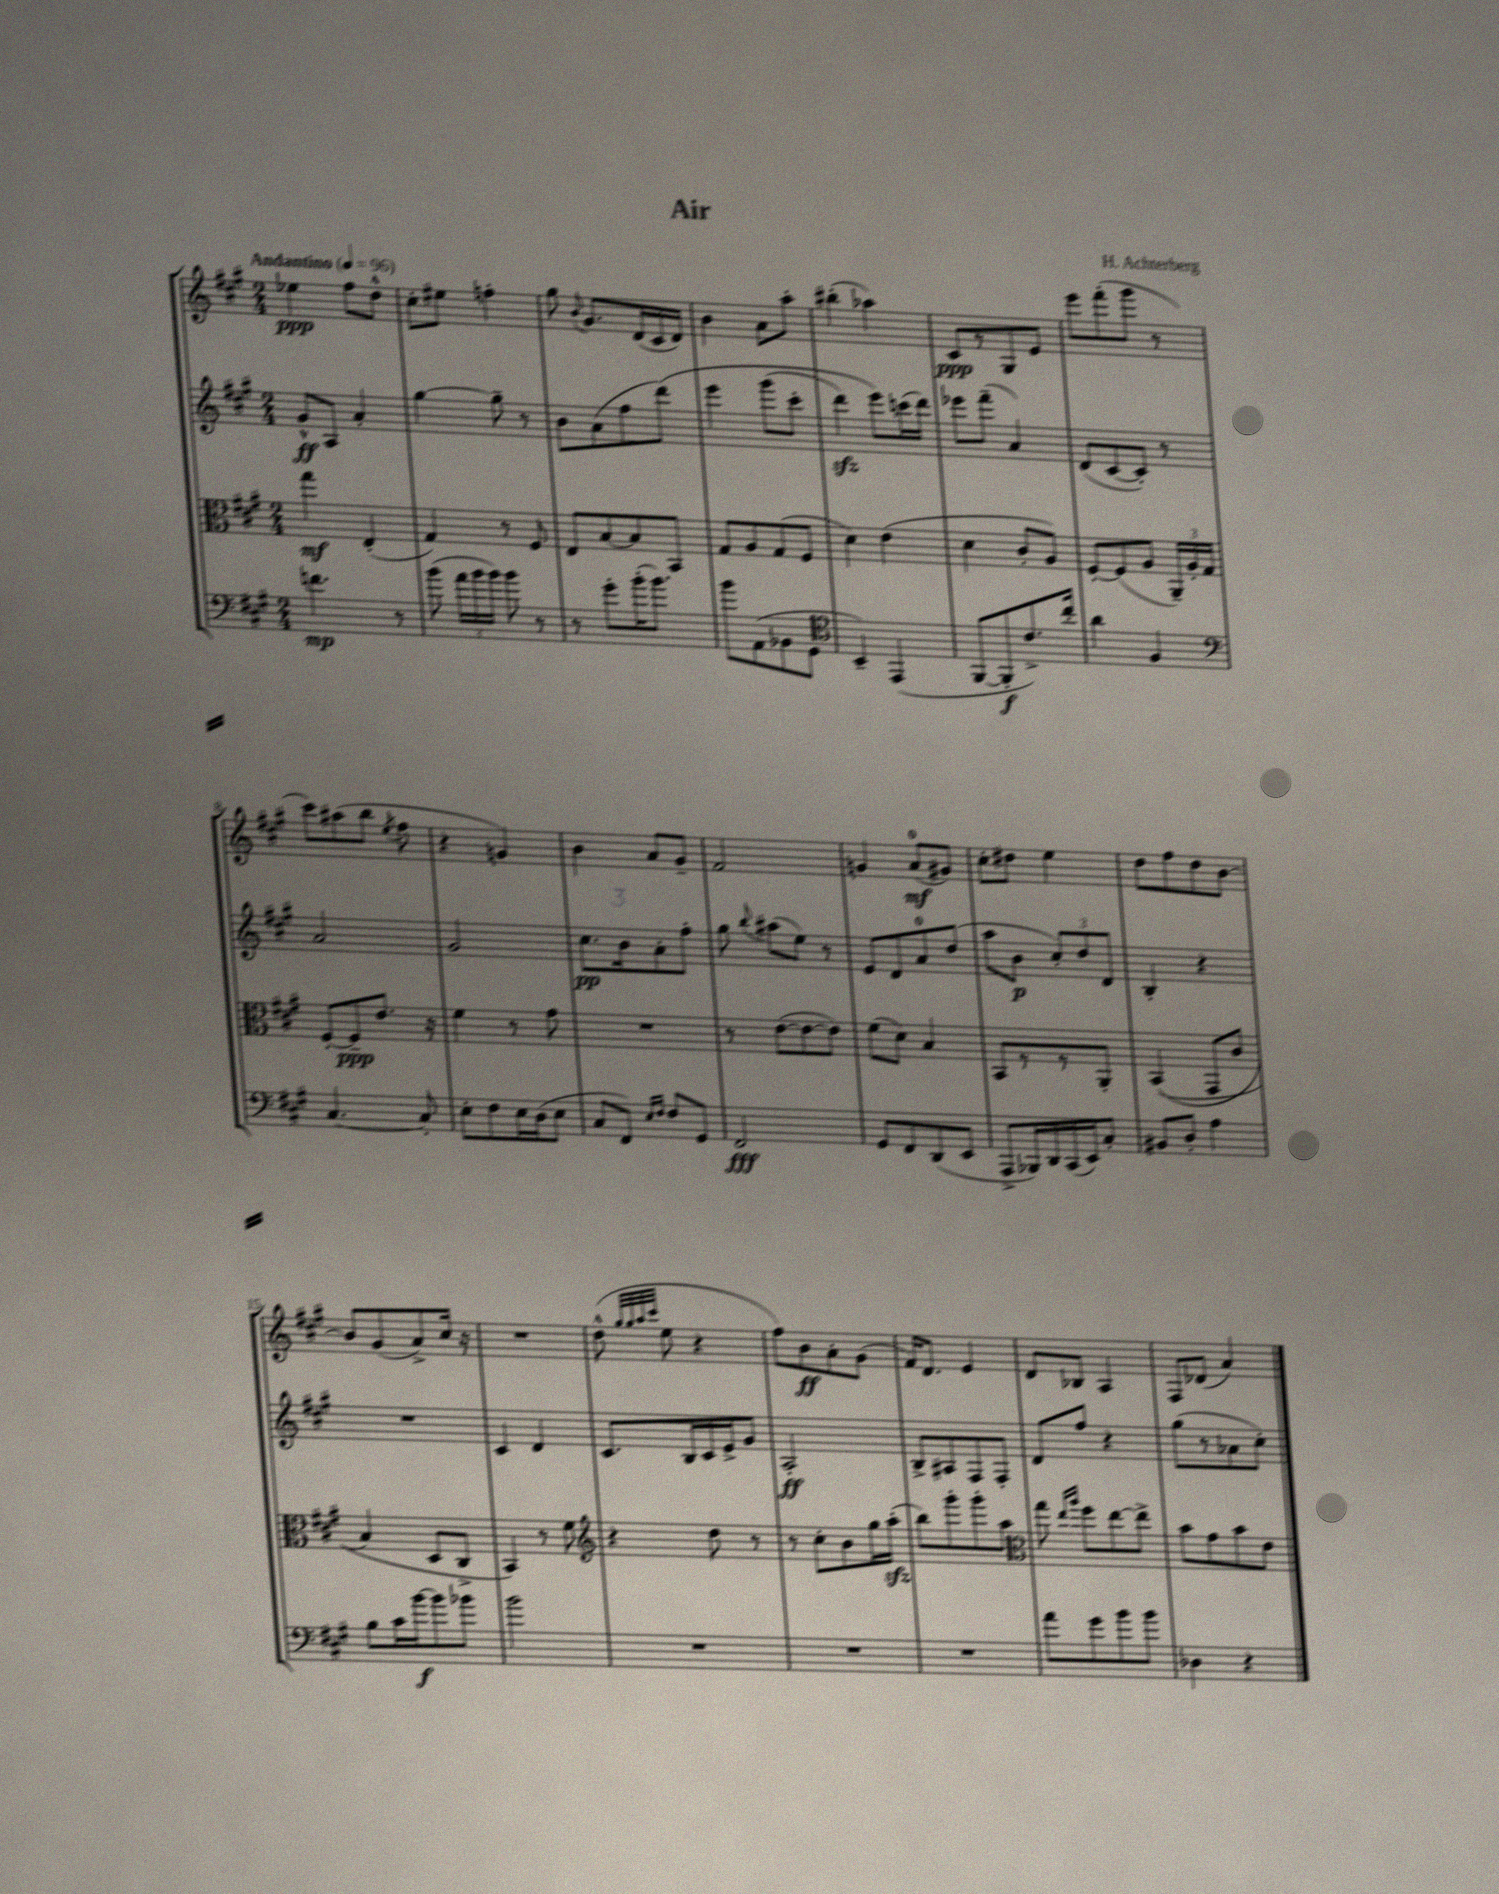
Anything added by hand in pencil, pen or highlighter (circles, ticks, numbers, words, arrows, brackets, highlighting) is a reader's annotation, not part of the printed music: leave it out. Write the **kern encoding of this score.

**kern	**dynam	**kern	**dynam	**kern	**dynam	**kern	**dynam
*part4	*part4	*part3	*part3	*part2	*part2	*part1	*part1
*staff4	*staff4	*staff3	*staff3	*staff2	*staff2	*staff1	*staff1
*clefF4	*	*clefC3	*	*clefG2	*	*clefG2	*
*k[f#c#g#]	*	*k[f#c#g#]	*	*k[f#c#g#]	*	*k[f#c#g#]	*
*M2/4	*	*M2/4	*	*M2/4	*	*M2/4	*
*MM96	*	*MM96	*	*MM96	*	*MM96	*
=1	=1	=1	=1	=1	=1	=1	=1
!	!	!	!	!	!	!LO:TX:a:B:t=Andantino	!
4.fn\	mp	4gg#\	mf	8g#^^/L	ff	4ee-X\	ppp
.	.	.	.	8A/J	.	.	.
.	.	(4E'/	.	4a'/	.	8ff#\L	.
8r	.	.	.	.	.	8dd^^\J	.
=2	=2	=2	=2	=2	=2	=2	=2
(8b\	.	4G#/)	.	[4gg#\	.	8cc#'\L	.
24a\LL	.	.	.	.	.	8ee#X\J	.
24b\	.	.	.	.	.	.	.
24b\JJ)	.	.	.	.	.	.	.
8b\	.	8r	.	8gg#~\]	.	4ffn'\	.
8r	.	8F#/	.	8r	.	.	.
=3	=3	=3	=3	=3	=3	=3	=3
8r	.	8E/L	.	8b\L	.	8gg#\	.
.	.	.	.	.	.	8qqb/	.
8g#'\L	.	[8B/	.	(8a\	.	8.g#/L	.
(16b'\K	.	8B/]	.	8ff#\	.	.	.
8.b\J)	.	.	.	.	.	(16d/L	.
.	.	8BB/J	.	(8ddd\J)	.	16c#/	.
.	.	.	.	.	.	16d/JJ)	.
=4	=4	=4	=4	=4	=4	=4	=4
8b\L	.	8G#/L	.	4eee\	.	4b\	.
(8AA\	.	8A/	.	.	.	.	.
8BB-X\	.	(8G#/	.	(8ggg#\L	.	8a\L	.
8GG#\J	.	8F#/J	.	8ccc#'\J	.	8aa'\J	.
=5	=5	=5	=5	=5	=5	=5	=5
*clefC4	*	*	*	*	*	*	*
4BB~/)	.	4d\)	.	4dddzz\)	.	(4bb#X'\	.
(4EE/	.	(4e\	.	8eee\L)	.	4aa-X\)	.
.	.	.	.	(16cccn\L	.	.	.
.	.	.	.	16ddd\JJ)	.	.	.
=6	=6	=6	=6	=6	=6	=6	=6
[8FF#/L	.	4d\	.	8eee-X\L	.	8c#/L	ppp
8FF#'/]	f	.	.	(8fff#~\J	.	8r	.
8.c#^/)	.	8c#'/L	.	4a/)	.	8G#/	.
.	.	8A/J)	.	.	.	8e/J	.
16cc#'/Jk	.	.	.	.	.	.	.
=7	=7	=7	=7	=7	=7	=7	=7
4a\	.	[8F#'/L	.	(8d/L	.	8eee\L	.
.	.	(8F#/]	.	[8c#/	.	(8fff#'\	.
4F#/	.	8A/J	.	8c#'/J])	.	8ggg#\J	.
.	.	24AA~/LL)	.	8r	.	8r	.
.	.	24A'/	.	.	.	.	.
.	.	24G#/JJ	.	.	.	.	.
!!LO:LB:g=z
=8	=8	=8	=8	=8	=8	=8	=8
*clefF4	*	*	*	*	*	*	*
[4.C#/	.	[8F#'/L	.	2a/	.	8ccc#\L)	.
.	.	8F#~/]	ppp	.	.	(8aa#X\	.
.	.	8.e/J	.	.	.	8bb\J	.
.	.	.	.	.	.	8qee/	.
8C#'/]	.	.	.	.	.	8ff#\	.
.	.	16r	.	.	.	.	.
=9	=9	=9	=9	=9	=9	=9	=9
8E'\L	.	4f#\	.	2g#/	.	4r	.
8F#\	.	.	.	.	.	.	.
16E\L	.	8r	.	.	.	4gn/)	.
(16D\J	.	.	.	.	.	.	.
8E\J	.	8g#\	.	.	.	.	.
=10	=10	=10	=10	=10	=10	=10	=10
8C#/L	.	2r	.	8.cc#\L	pp	4b\	.
8FF#/J)	.	.	.	.	.	.	.
.	.	.	.	16b\k	.	.	.
16qqE/LL	.	.	.	.	.	.	.
16qqF#/JJ	.	.	.	.	.	.	.
8F#/L	.	.	.	8a'\	.	8a/L	.
8GG#/J	.	.	.	8ff#'\J	.	8g#~/J	.
=11	=11	=11	=11	=11	=11	=11	=11
2FF#/	fff	8r	.	8gg#\	.	2f#/	.
.	.	.	.	8qqbb/	.	.	.
.	.	([8e\L	.	(8aa#X\L	.	.	.
.	.	8e\_	.	8ee\J)	.	.	.
.	.	8e\J])	.	8r	.	.	.
=12	=12	=12	=12	=12	=12	=12	=12
8GG#/L	.	(8f#\L	.	8e/L	.	4gn/	.
8FF#/	.	8d\J)	.	8d/	.	.	.
(8DD/	.	4B/	.	8a/	.	(8a/L	mf
8EE/J	.	.	.	(8dd/J	.	8g#X/J)	.
=13	=13	=13	=13	=13	=13	=13	=13
8AAA^/L	.	8BB/L	.	8aa\L	.	8cc#'\L	.
16BBB-X/L)	.	8r	.	8b\J	p	8dd#X\J	.
16DD/	.	.	.	.	.	.	.
(16CC#/	.	8r	.	12cc#'/L)	.	4ee\	.
16EE/J)	.	.	.	.	.	.	.
.	.	.	.	12dd/	.	.	.
8C#'/J	.	8AA'/J	.	.	.	.	.
.	.	.	.	12d/J	.	.	.
=14	=14	=14	=14	=14	=14	=14	=14
8BB#X/L	.	((4BB/	.	4B'/	.	8dd\L	.
8D'/J	.	.	.	.	.	8ff#\	.
4A\	.	8GG#/L	.	4r	.	8dd\	.
.	.	8c#/J	.	.	.	[8b\J	.
!!LO:LB:g=z
=15	=15	=15	=15	=15	=15	=15	=15
8B\L	.	4B/)	.	2r	.	8b/L]	.
16c#\L	.	.	.	.	.	(8g#/	.
[16b\J	f	.	.	.	.	.	.
8b\]	.	8D/L	.	.	.	8a^/)	.
8b-X\J	.	8C#^/J	.	.	.	16cc#/Jk	.
.	.	.	.	.	.	16r	.
=16	=16	=16	=16	=16	=16	=16	=16
2b\	.	4BB/)	.	4c#/	.	2r	.
.	.	8r	.	4d/	.	.	.
.	.	8f#\	.	.	.	.	.
=17	=17	=17	=17	=17	=17	=17	=17
*	*	*clefG2	*	*	*	*	*
2r	.	4r	.	8.c#/L	.	(8dd^^\	.
.	.	.	.	.	.	32qqgg#/LLL	.
.	.	.	.	.	.	32qqgg#/	.
.	.	.	.	.	.	32qqaa/	.
.	.	.	.	.	.	32qqccc#/JJJ	.
.	.	.	.	.	.	8ee\	.
.	.	.	.	16B/L	.	.	.
.	.	8dd\	.	16c#/	.	4r	.
.	.	.	.	16e^/J	.	.	.
.	.	8r	.	8g#/J	.	.	.
=18	=18	=18	=18	=18	=18	=18	=18
2r	.	8r	.	2A'/	ff	8ff#\L)	.
.	.	8cc#'\L	.	.	.	8b\	ff
.	.	8b\	.	.	.	8a'\	.
.	.	16gg#\L	.	.	.	(8g#\J	.
.	.	(16aazz'\JJ	.	.	.	.	.
=19	=19	=19	=19	=19	=19	=19	=19
2r	.	8bb\L)	.	8B^/L	.	16f#/KL)	.
.	.	.	.	.	.	8.d/J	.
.	.	8ggg#'\	.	8A#X/	.	.	.
.	.	8ggg#'\	.	8F#/	.	4e/	.
.	.	8aa\J	.	8F#'/J	.	.	.
=20	=20	=20	=20	=20	=20	=20	=20
*	*	*clefC3	*	*	*	*	*
8a\L	.	8gg#\	.	8d/L	.	8d/L	.
.	.	16qqee/LL	.	.	.	.	.
.	.	16qqaa/JJ	.	.	.	.	.
8g#\	.	8ff#\L	.	8ff#/J	.	8B-X/J	.
8b\	.	[8ee\	.	4r	.	4A/	.
8b\J	.	8ee^\J]	.	.	.	.	.
=21	=21	=21	=21	=21	=21	=21	=21
4D-X\	.	8b\L	.	(8gg#\L	.	8F#/L	.
.	.	8g#\	.	8r	.	(8d-X/J	.
4r	.	8b\	.	8a-X\	.	4a/)	.
.	.	8e\J	.	8cc#'\J)	.	.	.
==	==	==	==	==	==	==	==
*-	*-	*-	*-	*-	*-	*-	*-
